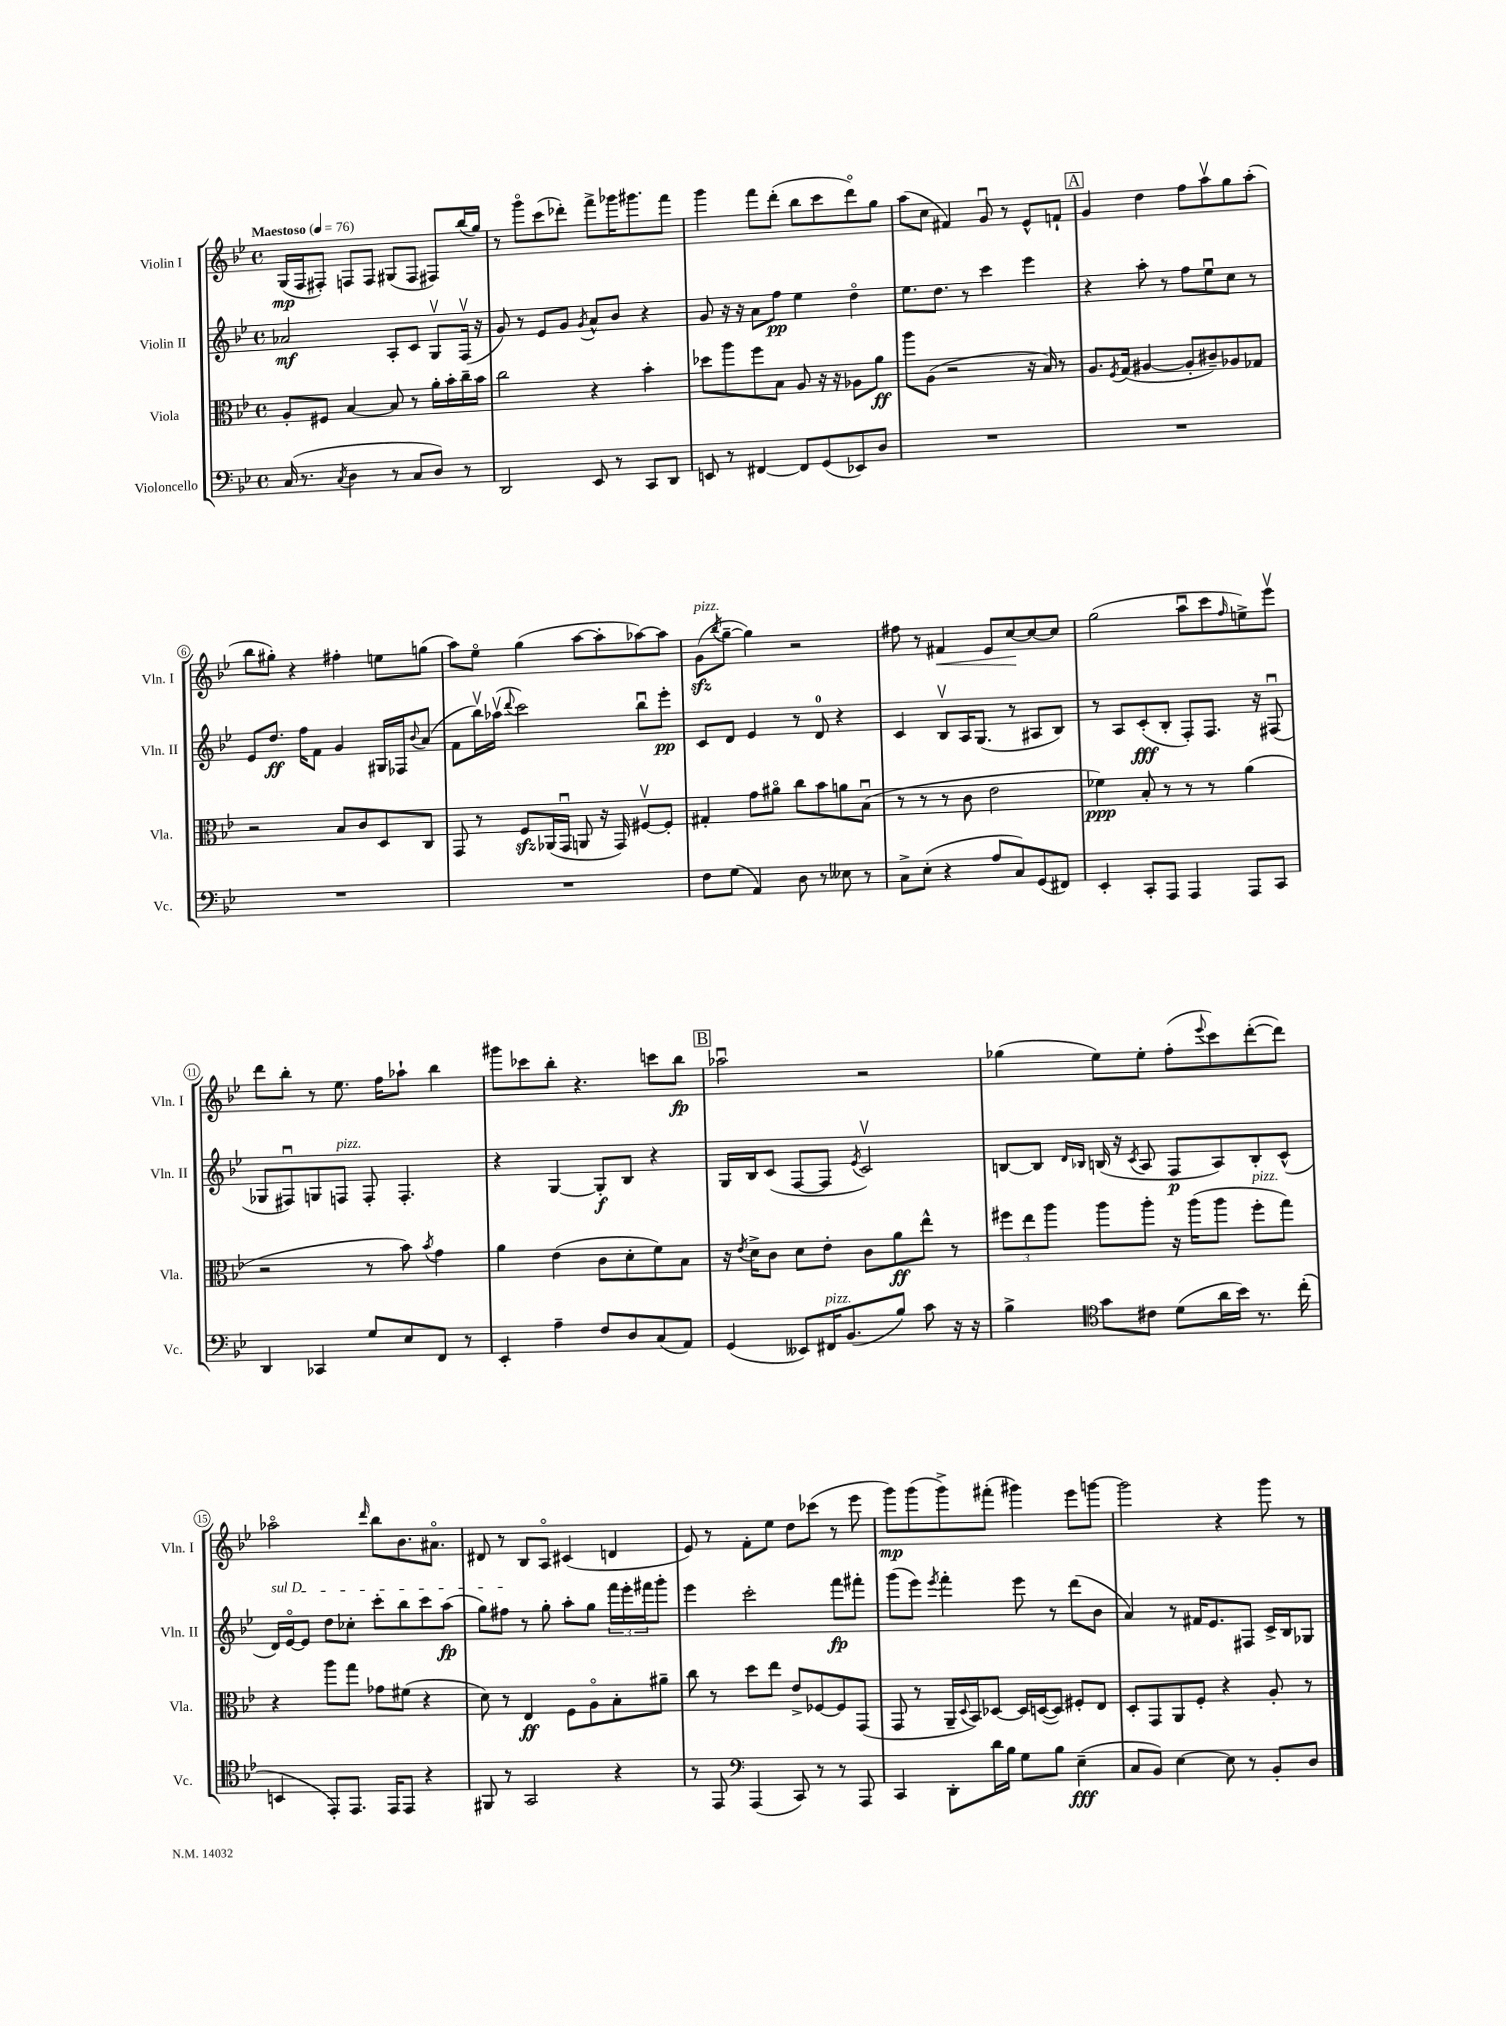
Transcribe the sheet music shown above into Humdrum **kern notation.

**kern	**dynam	**kern	**dynam	**kern	**dynam	**kern	**dynam
*part4	*part4	*part3	*part3	*part2	*part2	*part1	*part1
*staff4	*staff4	*staff3	*staff3	*staff2	*staff2	*staff1	*staff1
*I"Violoncello	*	*I"Viola	*	*I"Violin II	*	*I"Violin I	*
*I'Vc.	*	*I'Vla.	*	*I'Vln. II	*	*I'Vln. I	*
*clefF4	*	*clefC3	*	*clefG2	*	*clefG2	*
*k[b-e-]	*	*k[b-e-]	*	*k[b-e-]	*	*k[b-e-]	*
*M4/4	*	*M4/4	*	*M4/4	*	*M4/4	*
*met(c)	*	*met(c)	*	*met(c)	*	*met(c)	*
*MM76	*	*MM76	*	*MM76	*	*MM76	*
=1	=1	=1	=1	=1	=1	=1	=1
!	!	!	!	!	!	!LO:TX:a:B:t=Maestoso	!
(16C/	.	8A'/L	.	2a-X/	mf	(16G/LL	mp
8.r	.	.	.	.	.	16F/J	.
.	.	8F#X/J	.	.	.	8F#X'/J)	.
8qC/	.	.	.	.	.	.	.
4D\	.	[4B-/	.	.	.	8Fn/L	.
.	.	.	.	.	.	8F/J	.
8r	.	8B-/]	.	8A'/L	.	(8G#X/L	.
8C/L	.	8r	.	8c/J	.	8F/J	.
8D/J)	.	16a'\LL	.	8Gv/L	.	8F#X/L)	.
.	.	16b-'\	.	.	.	.	.
8r	.	16cc~\	.	(16Fv/Jk	.	(16bb-/L	.
.	.	16b-\JJ	.	16r	.	16gg/JJ)	.
=2	=2	=2	=2	=2	=2	=2	=2
2DD/	.	2cc\	.	8g/)	.	8r	.
.	.	.	.	8r	.	8ggg\L	.
.	.	.	.	8e-/L	.	(8ccc\	.
.	.	.	.	8g/J	.	8ddd-X'\J)	.
.	.	.	.	8qg/	.	.	.
8EE-/	.	4r	.	8a^^/L	.	8fff^\L	.
8r	.	.	.	8b-/J	.	16ggg-X\K	.
.	.	.	.	.	.	8.ggg#X\	.
8CC/L	.	4b-'\	.	4r	.	.	.
8DD/J	.	.	.	.	.	8fff\J	.
=3	=3	=3	=3	=3	=3	=3	=3
8EEn/	.	8dd-X\L	.	8g/	.	4ggg\	.
8r	.	8aa\	.	16r	.	.	.
.	.	.	.	16r	.	.	.
[4FF#X/	.	8ff\	.	8a\L	.	8fff\L	.
.	.	8B-\J	.	8ff\J	pp	(8ddd'\J	.
8FF#/L]	.	8A/	.	4ee-\	.	8bb-\L	.
(8GG/	.	16r	.	.	.	8ccc\	.
.	.	16r	.	.	.	.	.
8EE-X/)	.	8A-X\L	.	4dd\	.	8ddd\)	.
8D/J	.	8a\J	ff	.	.	8gg\J	.
=4	=4	=4	=4	=4	=4	=4	=4
1r	.	8aa\L	.	8.ee-\L	.	(8aa\L	.
.	.	(8A\J	.	.	.	8cc\J	.
.	.	.	.	8.dd\J	.	.	.
.	.	2r	.	.	.	4f#X/)	.
.	.	.	.	8r	.	.	.
.	.	.	.	4ccc\	.	8gu/	.
.	.	.	.	.	.	8r	.
.	.	16r	.	4eee-\	.	8e-^^/L	.
.	.	16B-/)	.	.	.	.	.
.	.	8r	.	.	.	8fn`/J	.
!!LO:REH:place=s1:t=A
=5	=5	=5	=5	=5	=5	=5	=5
1r	.	8.A/L	.	4r	.	4g/	.
.	.	8qF/	.	.	.	.	.
.	.	(16G/Jk	.	.	.	.	.
.	.	[4A#X/	.	8aa'\	.	4dd\	.
.	.	.	.	8r	.	.	.
.	.	8A#'/L]	.	8ff\L	.	8ff\L	.
.	.	8c#X~/)	.	8ee-u\	.	8aav\	.
.	.	8A-X/	.	8cc\J	.	8gg\	.
.	.	8G-X/J	.	8r	.	(8aa'\J	.
!!LO:LB:g=z
=6	=6	=6	=6	=6	=6	=6	=6
1r	.	2r	.	8e-/L	.	8bb-\L	.
.	.	.	.	8.dd/J	ff	8gg#X'\J)	.
.	.	.	.	.	.	4r	.
.	.	.	.	16ff\KL	.	.	.
.	.	.	.	8f\J	.	.	.
.	.	8B-/L	.	4g/	.	4ff#X'\	.
.	.	8c/	.	.	.	.	.
.	.	8D/	.	16G#X/LL	.	8een\L	.
.	.	.	.	16F-X/J	.	.	.
.	.	.	.	8qqb-/	.	.	.
.	.	8C/J	.	(8a/J	.	(8ggn\J	.
=7	=7	=7	=7	=7	=7	=7	=7
1r	.	8GG/	.	8f\L	.	8aa\L)	.
.	.	8r	.	16bb-v\L)	.	8ee-\J	.
.	.	.	.	(16aa-Xv\JJ	.	.	.
.	.	.	.	8qqddd/	.	.	.
.	.	8Fzz/L	.	2ccc\)	.	(4gg\	.
.	.	(16AA-X/L	.	.	.	.	.
.	.	16GGu/JJ	.	.	.	.	.
.	.	8AAn/	.	.	.	[8aa\L	.
.	.	16r	.	.	.	8aa'\]	.
.	.	16GG/)	.	.	.	.	.
.	.	[8F#Xv/L	.	8bb-u\L	.	[8aa-X\)	.
.	.	8F#'/J]	.	8eee-'\J	pp	8aa-\J]	.
=8	=8	=8	=8	=8	=8	=8	=8
!	!	!	!	!	!	!LO:TX:a:i:t=pizz.	!
8F\L	.	4G#X'/	.	8c/L	.	(8gzz\L	.
.	.	.	.	.	.	8qbb-/	.
(8G\J	.	.	.	8d/J	.	[8gg~\J	.
4AA/)	.	8g\L	.	4e-/	.	4gg\])	.
.	.	8a#X\J	.	.	.	.	.
8D\	.	8cc\L	.	8r	.	2r	.
8r	.	8b-\	.	8d/	.	.	.
8E--X\	.	8an\	.	4r	.	.	.
8r	.	(8B-u\J	.	.	.	.	.
=9	=9	=9	=9	=9	=9	=9	=9
8C^\L	.	8r	.	4c/	.	8ff#X\	.
(8E-'\J	.	8r	.	.	.	8r	.
!	!	!	!	!	!	!	!LO:HP:b
4r	.	8r	.	8B-v/L	.	4f#X/	<
.	.	8c\	.	16A/K	.	.	.
.	.	.	.	(8.G/J	.	.	.
8A/L	.	2e-\	.	.	.	8e-/L	.
8C/)	.	.	.	8r	.	[8cc/	.
(8GG/	.	.	.	8A#X/L	.	8cc/_	[
8FF#X/J)	.	.	.	8B-/J)	.	8cc/J]	.
=10	=10	=10	=10	=10	=10	=10	=10
4EE-'/	.	4f-X\)	ppp	8r	.	(2gg\	.
.	.	.	.	8A/L	.	.	.
8CC'/L	.	8B-'/	.	(8c'/	fff	.	.
8AAA/J	.	8r	.	8B-'/J	.	.	.
4AAA/	.	8r	.	8F'/L)	.	8aau\L	.
.	.	8r	.	8.F/J	.	8ccc\	.
.	.	.	.	.	.	16qqff/	.
8AAA/L	.	(4a\	.	.	.	8een^\)	.
.	.	.	.	16r	.	.	.
8CC/J	.	.	.	(8F#Xu/	.	8eee-v\J	.
!!LO:LB:g=z
=11	=11	=11	=11	=11	=11	=11	=11
4DD/	.	2r	.	8G-X/L	.	8ddd\L	.
.	.	.	.	8F#Xu/)	.	8bb-'\J	.
4CC-X/	.	.	.	8Gn/	.	8r	.
!	!	!	!	!LO:TX:a:i:t=pizz.	!	!	!
.	.	.	.	8Fn/J	.	8.ee-\	.
8G/L	.	8r	.	8F'/	.	.	.
.	.	.	.	.	.	16ff\KL	.
8E-/	.	8b-\)	.	4.F'/	.	8aa-X`\J	.
.	.	8qb-/	.	.	.	.	.
8FF/J	.	4g\	.	.	.	4bb-\	.
8r	.	.	.	.	.	.	.
=12	=12	=12	=12	=12	=12	=12	=12
4EE-'/	.	4a\	.	4r	.	8ggg#X\L	.
.	.	.	.	.	.	8ccc-X\	.
4A~\	.	(4e-\	.	[4G/	.	8bb-'\J	.
.	.	.	.	.	.	4.r	.
8F/L	.	8c\L	.	8G'/L]	f	.	.
8D/	.	8d'\	.	8B-/J	.	.	.
(8C/	.	8f\)	.	4r	.	8cccn\L	.
8AA/J)	.	8B-\J	.	.	.	8bb-\J	fp
!!LO:REH:place=s1:t=B
=13	=13	=13	=13	=13	=13	=13	=13
(4GG/	.	16r	.	16G/LL	.	2aa-Xu\	.
.	.	8qe-/	.	.	.	.	.
.	.	16d^\KL	.	16B-/J	.	.	.
.	.	8c\J	.	(8c/J	.	.	.
8EE--X/L)	.	8d\L	.	[8F/L	.	.	.
!LO:TX:a:i:t=pizz.	!	!	!	!	!	!	!
16FF#X/K	.	8e-'\J	.	8F/J]	.	.	.
(8.BB-/	.	.	.	.	.	.	.
.	.	.	.	8qe-/	.	.	.
.	.	8c\L	.	2cv/)	.	2r	.
8B-/J)	.	8a\	ff	.	.	.	.
8c\	.	8ee-^^\J	.	.	.	.	.
16r	.	8r	.	.	.	.	.
16r	.	.	.	.	.	.	.
=14	=14	=14	=14	=14	=14	=14	=14
4B-^\	.	12ff#X\L	.	[8Bn/L	.	(4gg-X\	.
.	.	12ee-\	.	.	.	.	.
.	.	.	.	8B/J]	.	.	.
.	.	12aa\J	.	.	.	.	.
*clefC4	*	*	*	*	*	*	*
.	.	.	.	16qqd/LL	.	.	.
.	.	.	.	16qqB-X/JJ	.	.	.
8g\L	.	8aa\L	.	(16Bn/	.	8ee-\L)	.
.	.	.	.	16r	.	.	.
.	.	.	.	8qc/	.	.	.
8c#X\J	.	8aa'\J	.	8A/	.	8ee-'\J	.
(8d\L	.	16r	.	8F/L	p	(8ff'\L	.
.	.	(16aa\KL	.	.	.	.	.
.	.	.	.	.	.	8qqeee-/	.
16a\L	.	8aa\J	.	8A/)	.	8ccc\)	.
16b-\JJ)	.	.	.	.	.	.	.
!	!	!LO:TX:a:i:t=pizz.	!	!	!	!	!
8.r	.	8ff#'\L	.	8B'/	.	([8ddd'\	.
.	.	8gg\J)	.	(8c^^/J	.	8ddd\J])	.
(16cc'\	.	.	.	.	.	.	.
!!LO:LB:g=z
=15	=15	=15	=15	=15	=15	=15	=15
!	!	!	!	!LO:TX:a:i:t=sul D	!	!	!
4BBn/	.	4r	.	16d/LL)	.	2aa-X\	.
.	.	.	.	[16e-/J	.	.	.
.	.	.	.	8e-/J]	.	.	.
8EE-'/L)	.	8aa\L	.	8dd\L	.	.	.
8.EE-/J	.	8gg\J	.	8cc-X'\J	.	.	.
.	.	.	.	.	.	16qqddd/	.
.	.	8g-X\L	.	8ccc'\L	.	8bb-\L	.
16EE-/KL	.	.	.	.	.	.	.
8EE-/J	.	(8f#X\J	.	8bb-\	.	8.b-\	.
4r	.	4r	.	8ccc\	.	.	.
.	.	.	.	.	.	8.a#X\J	.
.	.	.	.	(8aa\J	fp	.	.
=16	=16	=16	=16	=16	=16	=16	=16
8FF#X/	.	8d\)	.	8gg\L)	.	8d#X/	.
8r	.	8r	.	8ff#X\J	.	8r	.
2GG/	.	4E-/	ff	8r	.	8B-/L	.
.	.	.	.	8gg'\	.	8A/J	.
.	.	8F\L	.	8aa'\L	.	(4c#X/	.
.	.	8A\	.	8gg\J	.	.	.
4r	.	8B-'\	.	24fff\LL	.	4dn/	.
.	.	.	.	24eee-'\	.	.	.
.	.	.	.	24fff#X\J	.	.	.
.	.	8a#X~\J	.	8ggg'\J	.	.	.
=17	=17	=17	=17	=17	=17	=17	=17
8r	.	8cc\	.	4eee-\	.	8e-/)	.
8EE-/	.	8r	.	.	.	8r	.
*clefF4	*	*	*	*	*	*	*
(4AAA/	.	8dd\L	.	2ccc'\	.	8f'\L	.
.	.	8ee-\J	.	.	.	8ee-\J	.
8CC/)	.	8e-^/L	.	.	.	8dd\L	.
8r	.	[8F-X/	.	.	.	(8ccc-X\J	.
8r	.	8F-/]	.	8fff\L	fp	8r	.
8AAA/	.	(8GG/J	.	8fff#X'\J	.	8eee-\	.
=18	=18	=18	=18	=18	=18	=18	=18
4CC/	.	8GG/	.	(8ggg\L	.	8ggg\L)	mp
.	.	8r	.	8eee-\J)	.	(8ggg\	.
.	.	.	.	8qeee-/	.	.	.
8DD'\L	.	16AA~/LL	.	4fff'\	.	8ggg^\)	.
.	.	8qqD/	.	.	.	.	.
.	.	16BB-/J)	.	.	.	.	.
16d\L	.	[8D-X/J	.	.	.	(8fff#X'\J	.
16B-\JJ	.	.	.	.	.	.	.
8G\L	.	16D-/LL]	.	8eee-\	.	4ggg#X\)	.
.	.	([16Dn/J	.	.	.	.	.
8B-\J	.	8D/J])	.	8r	.	.	.
(4E-~\	fff	8F#X'/L	.	(8ddd\L	.	8eee-\L	.
.	.	8E-/J	.	8b-\J	.	[8gggn\J	.
=19	=19	=19	=19	=19	=19	=19	=19
8C/L	.	8D'/L	.	4a/)	.	2ggg\]	.
8BB-/J)	.	8GG/	.	.	.	.	.
[4E-\	.	8AA/	.	8r	.	.	.
.	.	8F'/J	.	16f#X/KL	.	.	.
.	.	.	.	8.e-/	.	.	.
8E-\]	.	4r	.	.	.	4r	.
8r	.	.	.	8F#X/J	.	.	.
8BB-'/L	.	8A'/	.	16c^/LL	.	8ggg\	.
.	.	.	.	16B-/J	.	.	.
8D/J	.	8r	.	8G-X/J	.	8r	.
==	==	==	==	==	==	==	==
*-	*-	*-	*-	*-	*-	*-	*-
